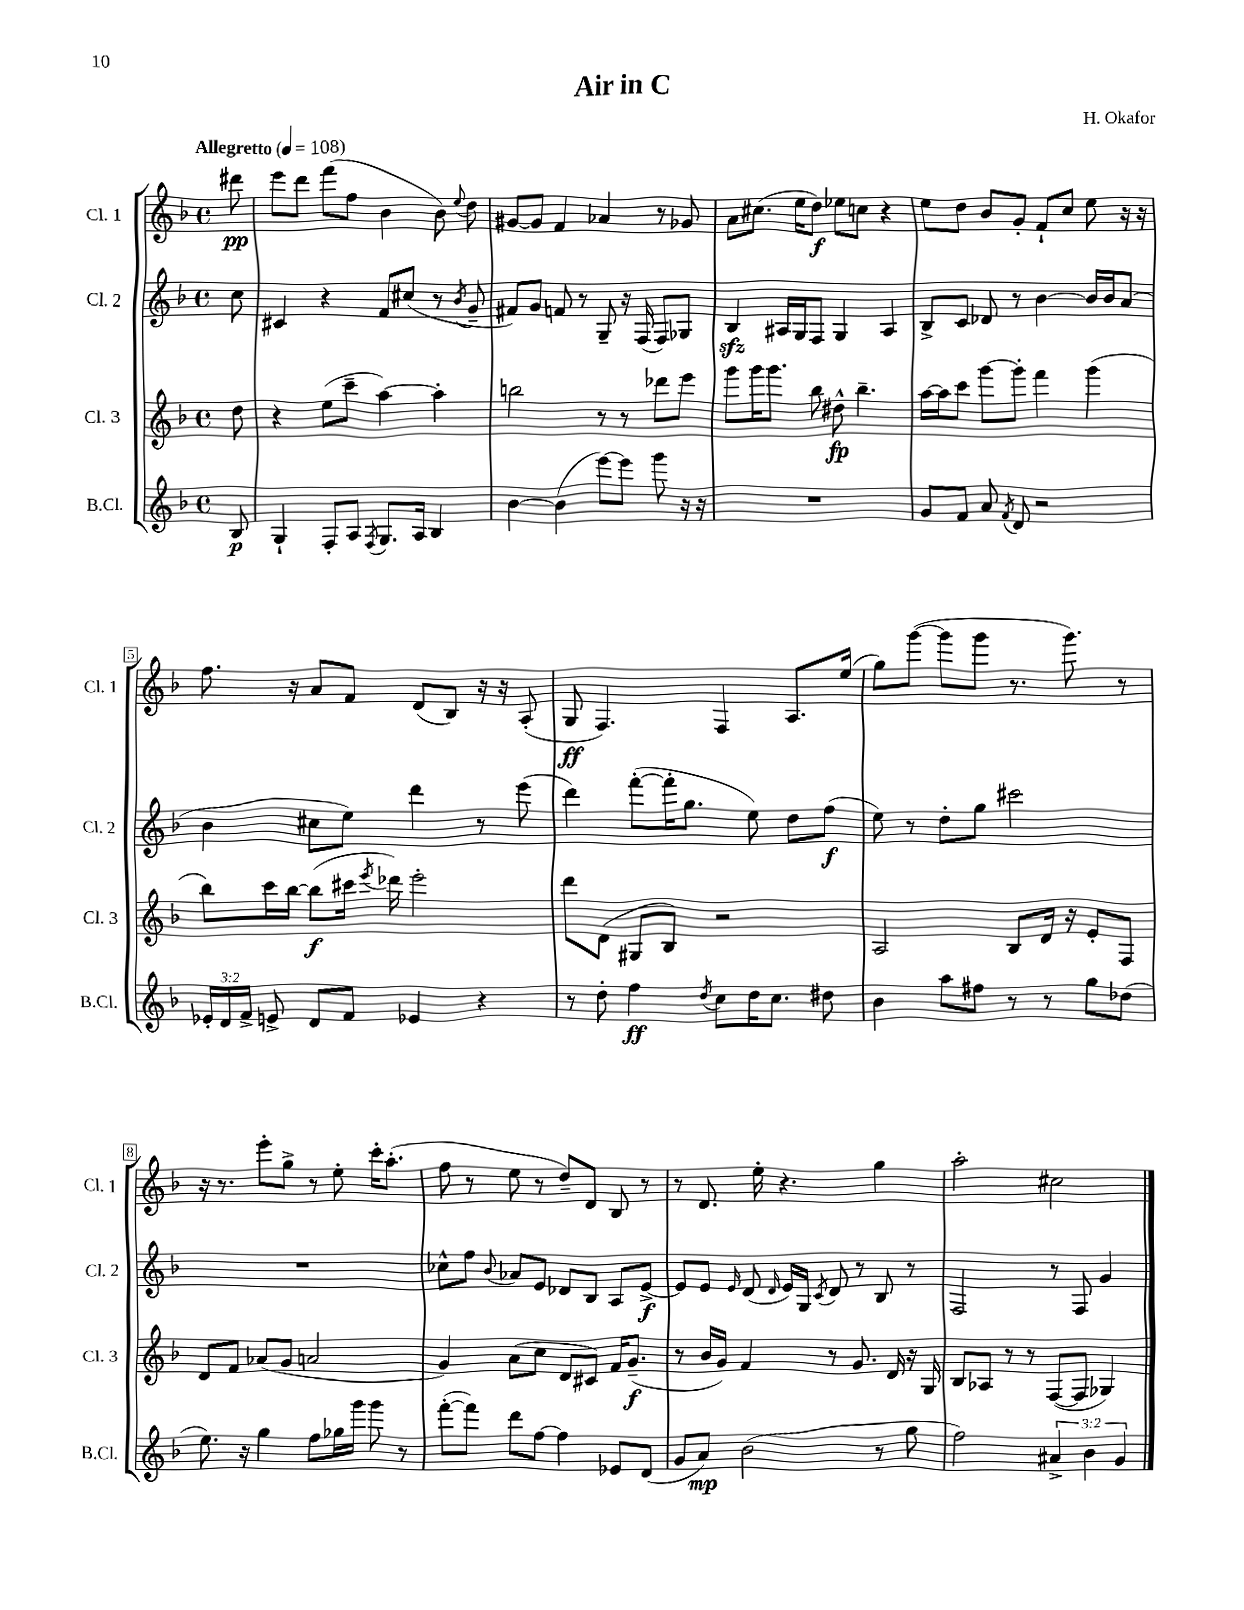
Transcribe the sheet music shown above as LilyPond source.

\header { title = "Air in C" composer = "H. Okafor" }
<<
\new StaffGroup <<
\new Staff = "s0" \with { instrumentName = "Cl. 1" shortInstrumentName = "Cl. 1" } {
    \clef treble \key f \major \defaultTimeSignature \time 4/4 \partial 8 \tempo "Allegretto" 4 = 108
    \autoBeamOff dis'''8\pp |
    e'''8[ d'''8] f'''8[( f''8] bes'4 bes'8) \appoggiatura { e''8 } d''8 |
    gis'8[~ gis'8] f'4 aes'4 r8 ges'8 |
    a'8[ cis''8.]( e''16[ d''8]\f) ees''8[ c''8] r4 |
    e''8[ d''8] bes'8[ g'8]-. f'8[-! c''8] e''8 r16 r16 |
    f''8. r16 a'8[ f'8] d'8[( bes8]) r16 r16 a8-.( |
    g8\ff f4.) f4 a8.[ e''16]( |
    g''8[) g'''8]~( g'''8[ g'''8] r8. g'''8.) r8 |
    r16 r8. e'''8[-. g''8]-> r8 e''8-. c'''16[-. a''8.]-.( |
    f''8 r8 e''8 r8 d''8[--) d'8] bes8 r8 |
    r8 d'8. e''16-. r4. g''4 |
    a''2-. cis''2 \bar "|." |
}
\new Staff = "s1" \with { instrumentName = "Cl. 2" shortInstrumentName = "Cl. 2" } {
    \clef treble \key f \major \defaultTimeSignature \time 4/4 \partial 8
    \autoBeamOff c''8 |
    cis'4 r4 f'8[ cis''8]( r8 \acciaccatura { bes'8 } g'8-- |
    fis'8[) g'8] f'8 r8 g8-- r16 f16( f8[) ges8] |
    bes4\sfz ais16[ g16 f8] g4 ais4 |
    bes8[-> c'8] des'8 r8 bes'4~ bes'16[ bes'16 a'8]( |
    bes'4 cis''8[ e''8]) d'''4 r8 e'''8( |
    d'''4) f'''8[~-.( f'''16-. g''8.] e''8) d''8[ f''8]\f( |
    e''8) r8 d''8[-. g''8] cis'''2 |
    R1 |
    ces''8[-^ f''8] \appoggiatura { bes'8 } aes'8[ e'8] des'8[ bes8] a8[ e'8]~->\f |
    e'8[ e'8] \grace { e'16 } d'8( \grace { d'16 } e'16[) g16] \acciaccatura { c'8 } d'8 r8 bes8 r8 |
    f2 r8 f8 g'4 \bar "|." |
}
\new Staff = "s2" \with { instrumentName = "Cl. 3" shortInstrumentName = "Cl. 3" } {
    \clef treble \key f \major \defaultTimeSignature \time 4/4 \partial 8
    \autoBeamOff d''8 |
    r4 e''8[( c'''8]-- a''4~) a''4-. |
    b''2 r8 r8 des'''8[ e'''8] |
    g'''8[ g'''16 g'''8.] bes''8 dis''8-^\fp bes''4.-- |
    a''16[~ a''16 c'''8] g'''8[~ g'''8]-. f'''4 g'''4( |
    bes''8[) c'''16 bes''16]~ bes''8[\f( cis'''16] \acciaccatura { e'''8 } des'''16) e'''2-. |
    d'''8[ d'8]( gis8[ bes8]) r2 |
    a2 bes8[ d'16] r16 e'8[-. f8] |
    d'8[ f'8] aes'8[( g'8] a'2 |
    g'4) a'8[( c''8] d'8[ cis'8]) f'16[ g'8.]--\f( |
    r8 bes'16[ g'16]) f'4 r8 g'8. d'16 r16 g16 |
    bes8[ aes8] r8 r8 f8[~( f8] ges4) \bar "|." |
}
\new Staff = "s3" \with { instrumentName = "B.Cl." shortInstrumentName = "B.Cl." } {
    \clef treble \key f \major \defaultTimeSignature \time 4/4 \override Staff.TupletNumber.text = #tuplet-number::calc-fraction-text \partial 8
    \autoBeamOff bes8\p |
    g4-! f8[-. a8] \acciaccatura { f8 } g8.[ a16] bes4 |
    bes'4~ bes'4( e'''8[~) e'''8] g'''8 r16 r16 |
    R1 |
    g'8[ f'8] a'8 \acciaccatura { f'8 } d'8 r2 |
    \tuplet 3/2 { ees'16[-. d'16 f'16]-> } e'8-> d'8[ f'8] ees'4 r4 |
    r8 d''8-. f''4\ff \acciaccatura { d''8 } c''8[ d''16 c''8.] dis''8 |
    bes'4 a''8[ fis''8] r8 r8 g''8[ des''8]( |
    e''8.) r16 g''4 f''8[ ges''16 g'''16] g'''8 r8 |
    f'''8[~-.( f'''8]) d'''8[ f''8]~ f''4 ees'8[ d'8]( |
    g'8[ a'8]\mp) bes'2( r8 g''8 |
    f''2) \tuplet 3/2 { ais'4-> bes'4 g'4 } \bar "|." |
}
>>
>>
\layout { \context { \Score \override BarNumber.stencil = #(make-stencil-boxer 0.1 0.3 ly:text-interface::print) } }
